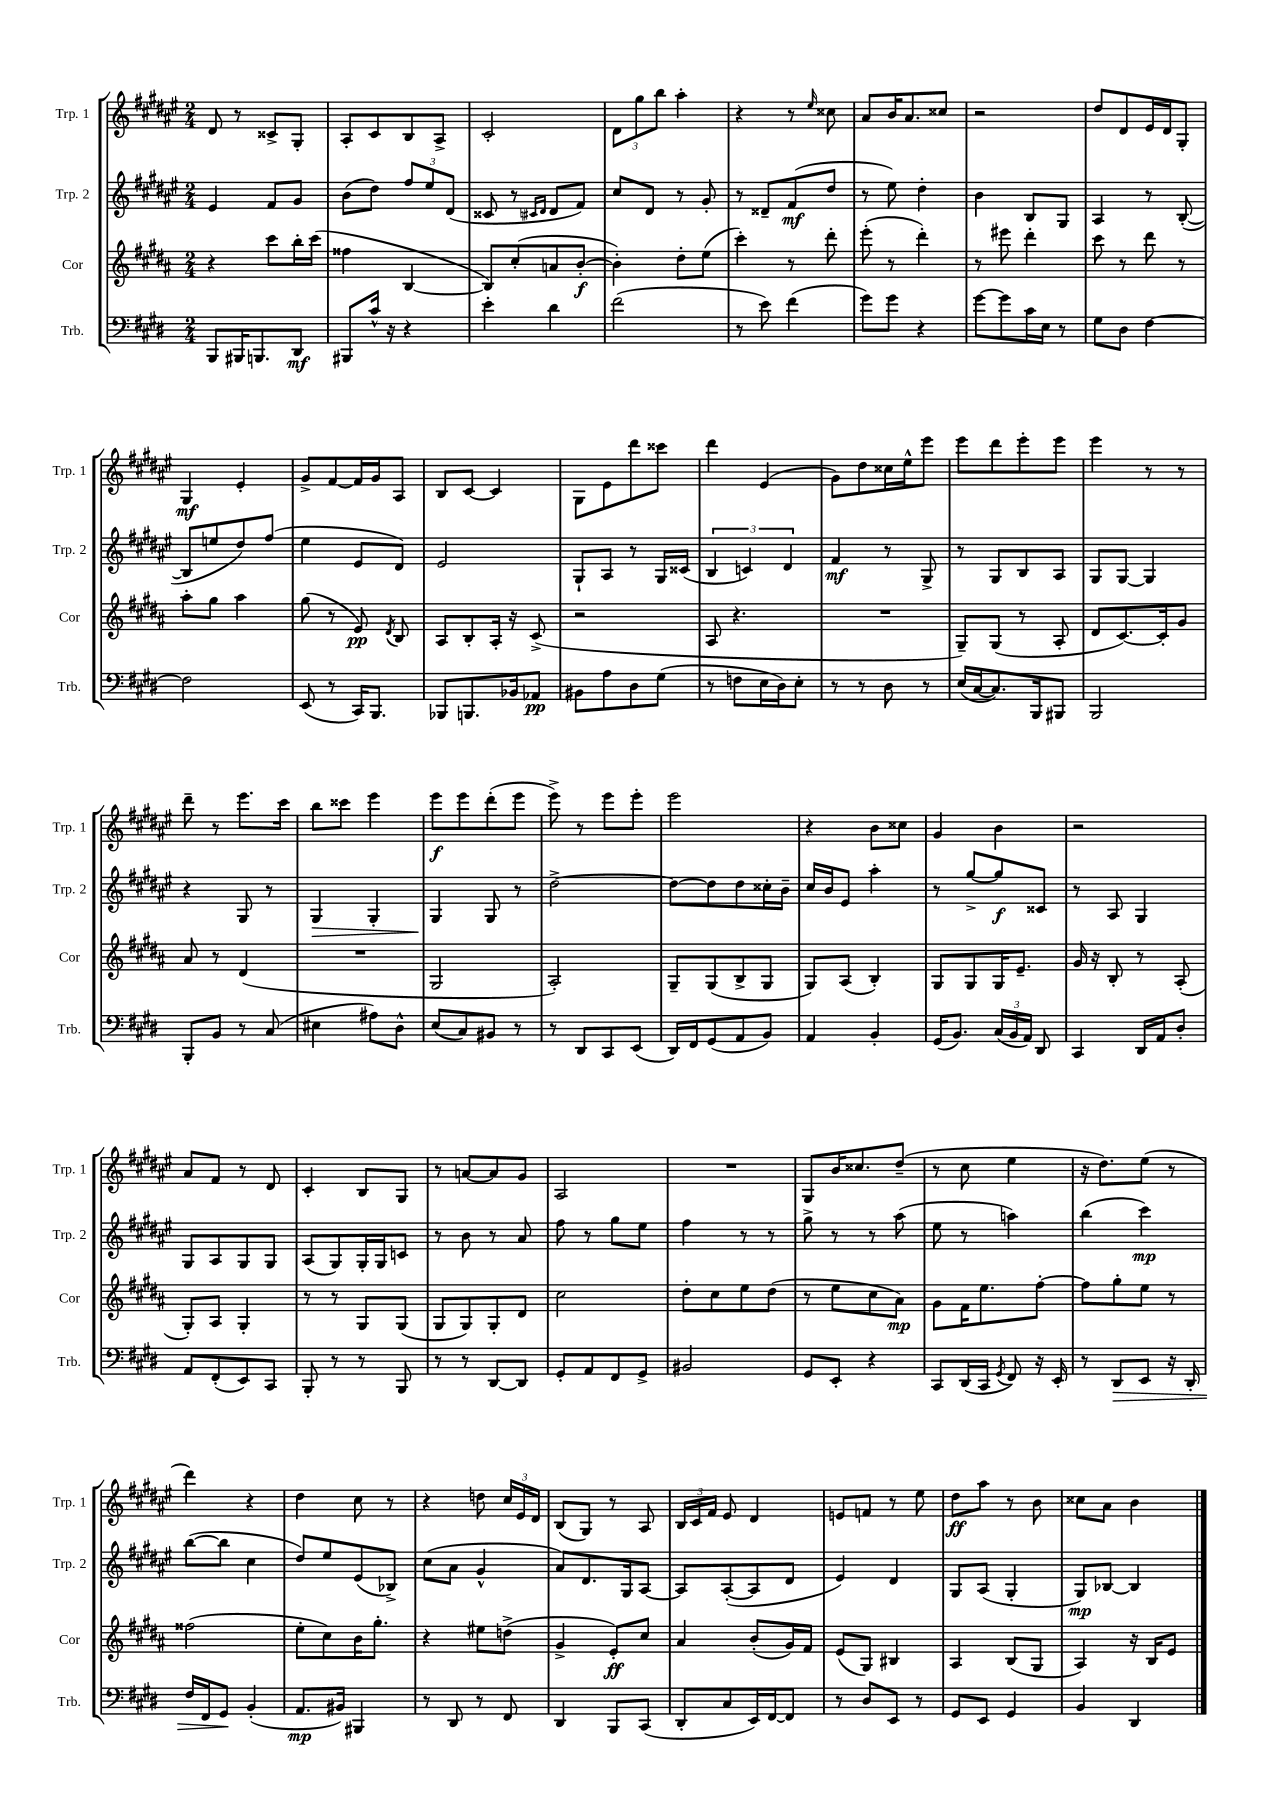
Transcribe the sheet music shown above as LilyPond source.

<<
\new StaffGroup <<
\new Staff = "s0" \with { instrumentName = "Trp. 1" shortInstrumentName = "Trp. 1" } {
    \clef treble \key fis \major \numericTimeSignature \time 2/4
    \autoBeamOff dis'8 r8 cisis'8[-> gis8]-. |
    ais8[-. cis'8 b8 ais8]-> |
    cis'2-. |
    \tuplet 3/2 { dis'8[ gis''8 b''8] } ais''4-. |
    r4 r8 \grace { eis''16 } cisis''8 |
    ais'8[ b'16 ais'8. cisis''8] |
    r2 |
    dis''8[ dis'8 eis'16 dis'16 gis8]-. |
    gis4\mf eis'4-. |
    gis'8[-> fis'8~ fis'16 gis'16 ais8] |
    b8[ cis'8]~ cis'4 |
    gis8[ eis'8 dis'''8 cisis'''8] |
    dis'''4 eis'4( |
    gis'8[) dis''8 cisis''16 eis''16-^ eis'''8] |
    eis'''8[ dis'''8 eis'''8-. eis'''8] |
    eis'''4 r8 r8 |
    dis'''8-- r8 eis'''8.[ cis'''16] |
    b''8[ cisis'''8] eis'''4 |
    eis'''8[\f eis'''8 dis'''8-.( eis'''8] |
    eis'''8->) r8 eis'''8[ eis'''8]-. |
    eis'''2 |
    r4 b'8[ cisis''8] |
    gis'4 b'4 |
    r2 |
    ais'8[ fis'8] r8 dis'8 |
    cis'4-. b8[ gis8] |
    r8 a'8[~ a'8 gis'8] |
    ais2 |
    R2 |
    gis8[ b'16 cisis''8. dis''8]--( |
    r8 cis''8 eis''4 |
    r16 dis''8.[) eis''8]( r8 |
    dis'''4) r4 |
    dis''4 cis''8 r8 |
    r4 d''8 \tuplet 3/2 { cis''16[ eis'16 dis'16] } |
    b8[( gis8]) r8 ais8 |
    \tuplet 3/2 { b16[ cis'16 fis'16] } eis'8 dis'4 |
    e'8[ f'8] r8 eis''8 |
    dis''8[\ff ais''8] r8 b'8 |
    cisis''8[ ais'8] b'4 \bar "|." |
}
\new Staff = "s1" \with { instrumentName = "Trp. 2" shortInstrumentName = "Trp. 2" } {
    \clef treble \key fis \major \numericTimeSignature \time 2/4
    \autoBeamOff eis'4 fis'8[ gis'8] |
    b'8[( dis''8]) \tuplet 3/2 { fis''8[ eis''8 dis'8]( } |
    cisis'8 r8 \grace { cis'16[ dis'16] } dis'8[ fis'8]) |
    cis''8[ dis'8] r8 gis'8-. |
    r8 disis'8[-- fis'8\mf( dis''8] |
    r8 eis''8) dis''4-. |
    b'4 b8[ gis8] |
    ais4 r8 b8~-.( |
    b8[ e''8 dis''8) fis''8]( |
    eis''4 eis'8[ dis'8]) |
    eis'2 |
    gis8[-! ais8] r8 gis16[ cisis'16]( |
    \tuplet 3/2 { b4 c'4) dis'4 } |
    fis'4\mf r8 gis8-> |
    r8 gis8[ b8 ais8] |
    gis8[ gis8]~ gis4 |
    r4 gis8 r8 |
    gis4\> gis4-. |
    gis4\! gis8 r8 |
    dis''2~-> |
    dis''8[~ dis''8 dis''8 cisis''16-. b'16]-- |
    cis''16[ b'16 eis'8] ais''4-. |
    r8 gis''8[~-> gis''8\f cisis'8] |
    r8 ais8 gis4 |
    gis8[ ais8 gis8 gis8] |
    ais8[( gis8) gis16-. gis16 c'8] |
    r8 b'8 r8 ais'8 |
    fis''8 r8 gis''8[ eis''8] |
    fis''4 r8 r8 |
    gis''8-> r8 r8 ais''8( |
    eis''8 r8 a''4) |
    b''4( cis'''4\mp) |
    b''8[~( b''8] cis''4 |
    dis''8[) eis''8 eis'8( bes8]->) |
    cis''8[( ais'8] gis'4-^ |
    ais'8[) dis'8. gis16 ais8]~ |
    ais8[ ais8~-.( ais8 dis'8] |
    eis'4) dis'4 |
    gis8[ ais8]( gis4-. |
    gis8[\mp) bes8]~ bes4 \bar "|." |
}
\new Staff = "s2" \with { instrumentName = "Cor" shortInstrumentName = "Cor" } {
    \clef treble \key b \major \numericTimeSignature \time 2/4
    \autoBeamOff r4 cis'''8[ b''16-. cis'''16]( |
    fisis''4 b4~ |
    b8[) cis''8-.( a'8 b'8]~-.\f |
    b'4-.) dis''8[-. e''8]( |
    cis'''4-.) r8 dis'''8-. |
    e'''8-.( r8 dis'''4-.) |
    r8 eis'''8 dis'''4-. |
    cis'''8 r8 dis'''8 r8 |
    ais''8[-. gis''8] ais''4 |
    gis''8( r8 e'8\pp) \acciaccatura { dis'8 } b8 |
    ais8[ b8-. ais16]-. r16 cis'8->( |
    r2 |
    ais8 r4. |
    R2 |
    gis8[--) gis8]( r8 ais8-. |
    dis'8[ cis'8.~) cis'16-. gis'8] |
    ais'8 r8 dis'4( |
    R2 |
    gis2 |
    ais2-.) |
    gis8[-- gis8( b8-> gis8] |
    gis8[) ais8]( b4-.) |
    gis8[ gis8 gis16 e'8.]-- |
    gis'16 r16 b8-. r8 ais8-.( |
    gis8[-.) ais8] gis4-. |
    r8 r8 gis8[ gis8]( |
    gis8[ gis8) gis8-. dis'8] |
    cis''2 |
    dis''8[-. cis''8 e''8 dis''8]( |
    r8 e''8[ cis''8 ais'8]\mp) |
    gis'8[ fis'16 e''8. fis''8]~-. |
    fis''8[ gis''8-. e''8] r8 |
    fisis''2( |
    e''8[-. cis''8) b'16 gis''8.]-. |
    r4 eis''8[ d''8]->( |
    gis'4-> e'8[-.\ff) cis''8] |
    ais'4 b'8[-.( gis'16) fis'16] |
    e'8[( gis8]) bis4 |
    ais4 b8[( gis8] |
    ais4) r16 b16[ e'8] \bar "|." |
}
\new Staff = "s3" \with { instrumentName = "Trb." shortInstrumentName = "Trb." } {
    \clef bass \key e \major \numericTimeSignature \time 2/4
    \autoBeamOff b,,8[ bis,,16 b,,8. dis,8]\mf |
    bis,,8[ cis'16]-^ r16 r4 |
    e'4-. dis'4 |
    fis'2( |
    r8 e'8) fis'4( |
    gis'8[) gis'8] r4 |
    gis'8[~ gis'8 cis'16 e16] r8 |
    gis8[ dis8] fis4~ |
    fis2 |
    e,8( r8 cis,16[) b,,8.] |
    bes,,8[ b,,8. bes,16 aes,8]\pp |
    bis,8[ a8 dis8 gis8]( |
    r8 f8[ e16 dis16) e8]-. |
    r8 r8 dis8 r8 |
    e16[( cis16~ cis8.) b,,16 bis,,8] |
    b,,2 |
    b,,8[-. b,8] r8 cis8( |
    eis4 ais8[) dis8]-^ |
    e8[( cis8) bis,8] r8 |
    r8 dis,8[ cis,8 e,8]( |
    dis,16[) fis,16 gis,8( a,8 b,8]) |
    a,4 b,4-. |
    gis,16[( b,8.]) \tuplet 3/2 { cis16[( b,16 a,16]) } dis,8 |
    cis,4 dis,16[ a,16 dis8]-. |
    a,8[ fis,8-.( e,8) cis,8] |
    b,,8-. r8 r8 b,,8 |
    r8 r8 dis,8[~ dis,8] |
    gis,8[-. a,8 fis,8 gis,8]-> |
    bis,2 |
    gis,8[ e,8]-. r4 |
    cis,8[ dis,16( cis,16] \acciaccatura { gis,8 } fis,8) r16 e,16-. |
    r8 dis,8[\> e,8] r16 dis,16-. |
    fis16[ fis,16 gis,8]\! b,4-.( |
    a,8.[\mp bis,16]) bis,,4 |
    r8 dis,8 r8 fis,8 |
    dis,4 b,,8[ cis,8]( |
    dis,8[-. cis8 e,16) fis,16~ fis,8] |
    r8 dis8[ e,8] r8 |
    gis,8[ e,8] gis,4 |
    b,4 dis,4 \bar "|." |
}
>>
>>
\layout { \context { \Score \remove "Bar_number_engraver" } }
